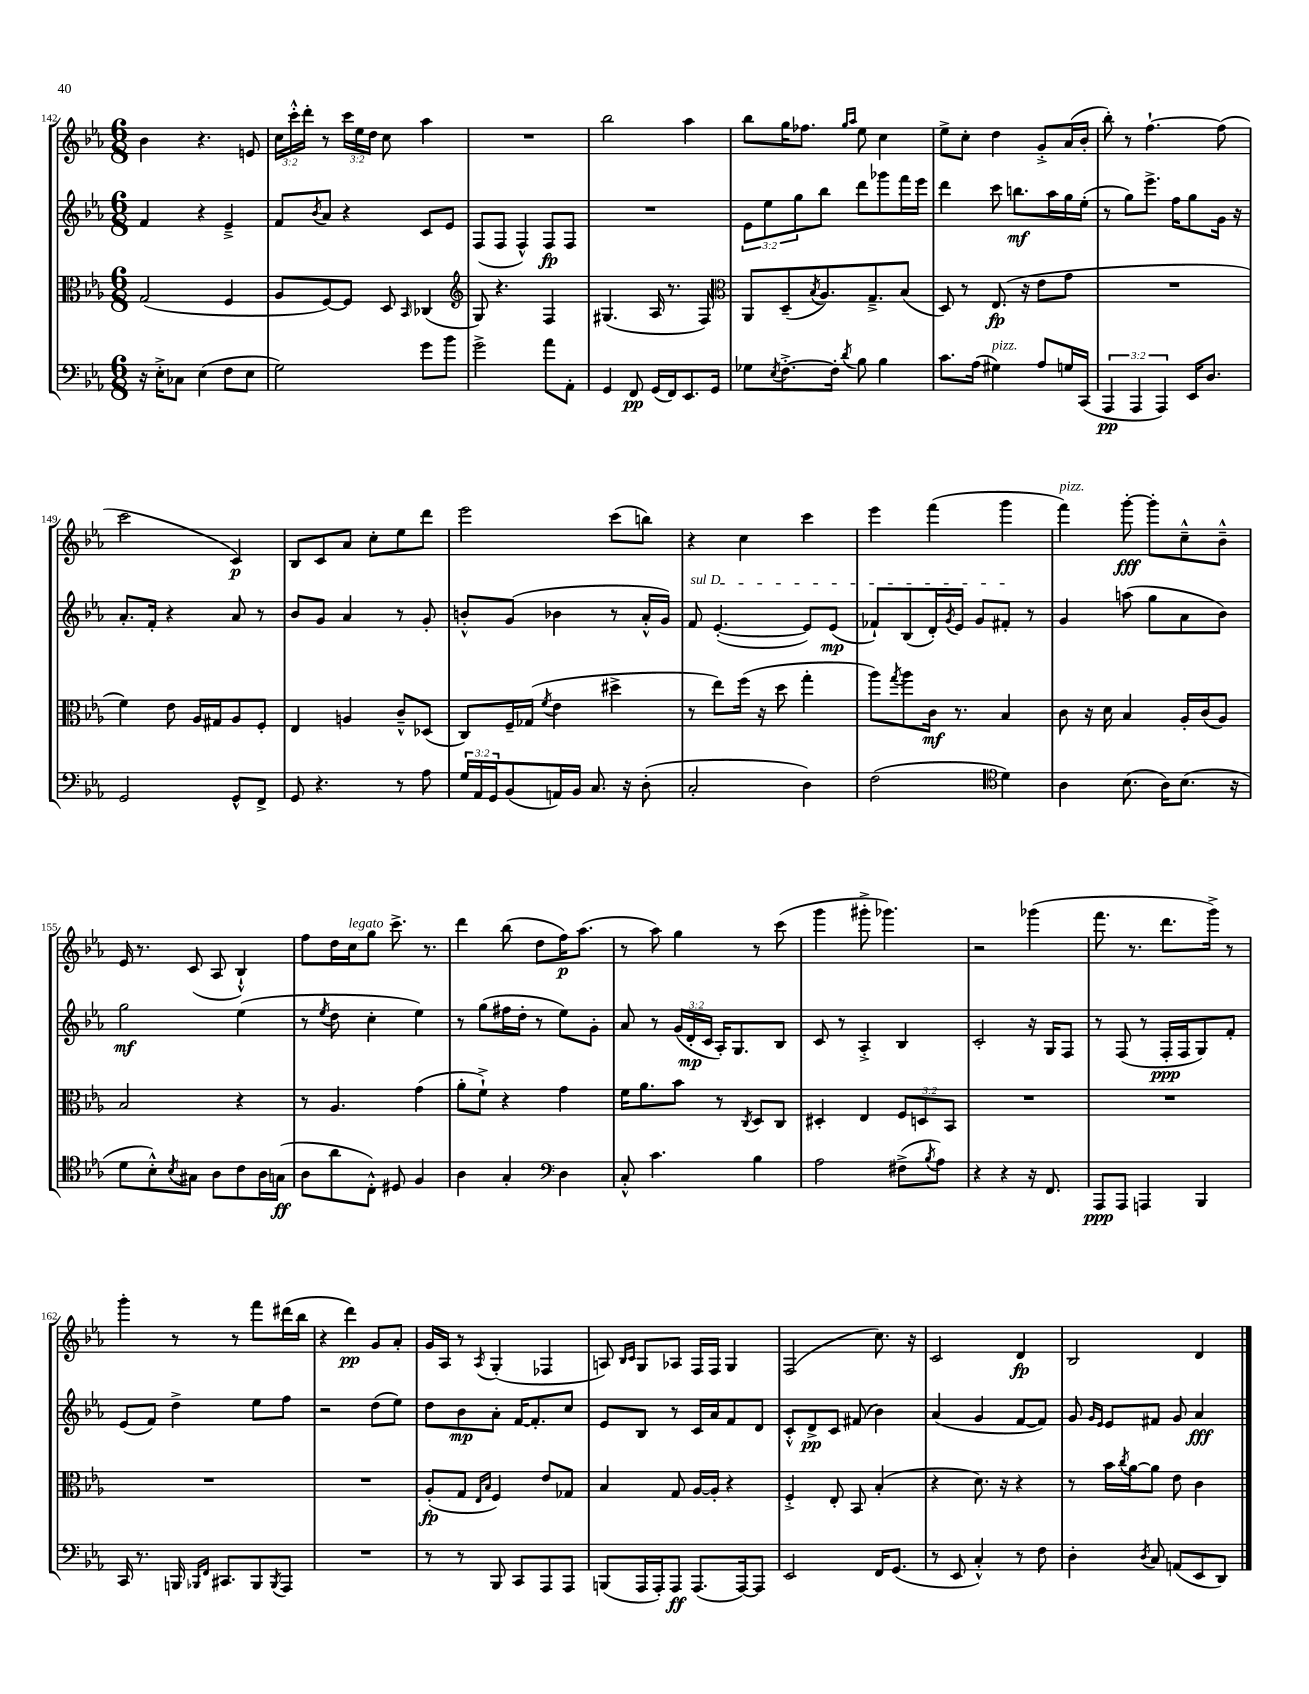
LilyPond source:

<<
\new StaffGroup <<
\new Staff = "s0" {
    \clef treble \key ees \major \numericTimeSignature \time 6/8 \override Staff.TupletNumber.text = #tuplet-number::calc-fraction-text
    bes'4 r4. e'8 |
    \tuplet 3/2 { c''16 c'''16-.-^ d'''16-. } r8 \tuplet 3/2 { c'''16 ees''16 d''16 } c''8 aes''4 |
    R2. |
    bes''2 aes''4 |
    bes''8 g''16 fes''8. \grace { g''16 aes''16 } ees''8 c''4 |
    ees''8-> c''8-. d''4 g'8-.-> aes'16( bes'16-. |
    bes''8-.) r8 f''4.~-! f''8( |
    c'''2 c'4\p) |
    bes8 c'8 aes'8 c''8-. ees''8 d'''8 |
    ees'''2 c'''8( b''8) |
    r4 c''4 c'''4 |
    ees'''4 f'''4( g'''4 |
    f'''4^\markup { \italic "pizz." }) g'''8~-.\fff g'''8-. c''8---^ bes'8---^ |
    ees'16 r8. c'8( aes8 bes4-!-^) |
    f''8 d''16 c''16^\markup { \italic "legato" } g''8 c'''8.-> r8. |
    d'''4 bes''8( d''8 f''16\p) aes''8.( |
    r8 aes''8) g''4 r8 c'''8( |
    g'''4 gis'''8-.-> ges'''4.) |
    r2 ges'''4( |
    f'''8. r8. d'''8. g'''16->) r8 |
    g'''4-. r8 r8 f'''8 dis'''16( bes''16 |
    r4 d'''4\pp) g'8 aes'8-. |
    g'16 aes16 r8 \acciaccatura { aes8 } g4-.( fes4 |
    a8) \grace { bes16 c'16 } g8 aes8 f16 f16 g4 |
    f2( c''8.) r16 |
    c'2 d'4\fp |
    bes2 d'4 \bar "|." |
}
\new Staff = "s1" {
    \clef treble \key ees \major \numericTimeSignature \time 6/8 \override Staff.TupletNumber.text = #tuplet-number::calc-fraction-text
    f'4 r4 ees'4---> |
    f'8 \acciaccatura { bes'8 } aes'8 r4 c'8 ees'8 |
    f8( f8 f4-^) f8\fp f8 |
    R2. |
    \tuplet 3/2 { ees'8 ees''8 g''8 } bes''8 d'''8 ges'''8 f'''16 ees'''16 |
    d'''4 c'''8 b''8.\mf aes''16 g''16 ees''16-.( |
    r8 g''8) ees'''8.-> f''16 g''8 g'16 r16 |
    aes'8.-. f'16-. r4 aes'8 r8 |
    bes'8 g'8 aes'4 r8 g'8-. |
    b'8-.-^ g'8( bes'4 r8 aes'16-.-^ g'16) |
    \once \override TextSpanner.bound-details.left.text = \markup { \italic "sul D" } f'8\startTextSpan ees'4.~-.( ees'8) ees'8\mp( |
    fes'8-!) bes8( d'16-.) \acciaccatura { g'8 } ees'16 g'8 fis'8-.\stopTextSpan r8 |
    g'4 a''8( g''8 aes'8 bes'8) |
    g''2\mf ees''4( |
    r8 \acciaccatura { ees''8 } d''8 c''4-. ees''4) |
    r8 g''8( fis''16 d''16-. r8 ees''8) g'8-. |
    aes'8 r8 \tuplet 3/2 { g'16( d'16-.\mp c'16 } aes16-.) g8. bes8 |
    c'8 r8 aes4-.-> bes4 |
    c'2-. r16 g16 f8 |
    r8 f8( r8 f16-.\ppp f16 g8) f'8-. |
    ees'8( f'8) d''4-> ees''8 f''8 |
    r2 d''8( ees''8) |
    d''8 bes'8\mp aes'8-. f'16~ f'8.-. c''8 |
    ees'8 bes8 r8 c'16 aes'16 f'8 d'8 |
    c'8-.-^ d'8->\pp c'8 fis'8( bes'4) |
    aes'4( g'4 f'8~ f'8) |
    g'8 \grace { g'16 ees'16 } ees'8 fis'8 g'8 aes'4\fff \bar "|." |
}
\new Staff = "s2" {
    \clef alto \key ees \major \numericTimeSignature \time 6/8 \override Staff.TupletNumber.text = #tuplet-number::calc-fraction-text
    g2( f4 |
    aes8 f8~) f8 d8 \grace { bes,16 } ces4( |
    \clef treble g8) r4. f4 |
    gis4.( aes16 r8. f8) |
    \clef alto aes,8 d8--( \acciaccatura { bes8 } aes8.) g8.---> bes8( |
    d8) r8 ees8.\fp( r16 ees'8 g'8 |
    R2. |
    f'4) ees'8 aes16 gis16 aes8 f8-. |
    ees4 a4 c'8---^ des8( |
    c8) f16-- ges16( \acciaccatura { f'8 } ees'4 dis''4-> |
    r8 ees''8) f''16( r16 d''8 g''4-. |
    aes''8) \acciaccatura { g''8 } aes''8 c'16\mf r8. bes4 |
    c'8 r16 d'16 bes4 aes16-. c'16( aes8) |
    bes2 r4 |
    r8 aes4. g'4( |
    aes'8-. f'8-!->) r4 g'4 |
    f'16 aes'8. bes'8 r8 \acciaccatura { c8 } d8 c8 |
    dis4-. ees4 \tuplet 3/2 { f8 d8 bes,8 } |
    R2. |
    R2. |
    R2. |
    R2. |
    aes8-.\fp( g8 \grace { ees16 bes16 } f4) ees'8 ges8 |
    bes4 g8 aes16~ aes16-. r4 |
    f4-.-> ees8-. bes,8 bes4-.( |
    r4 d'8.) r16 r4 |
    r8 bes'16 \acciaccatura { c''8 } aes'16~ aes'8 ees'8 c'4 \bar "|." |
}
\new Staff = "s3" {
    \clef bass \key ees \major \numericTimeSignature \time 6/8 \override Staff.TupletNumber.text = #tuplet-number::calc-fraction-text
    r16 ees16-.-> ces8 ees4( f8 ees8 |
    g2) g'8 bes'8 |
    g'2-> aes'8 aes,8-. |
    g,4 f,8\pp g,16( f,16) ees,8. g,16 |
    ges8 \acciaccatura { ees8 } f8.~-.-> f16-. \acciaccatura { d'8 } bes8 bes4 |
    c'8. aes16( gis4^\markup { \italic "pizz." }) aes8 g16 c,16( |
    \tuplet 3/2 { aes,,4\pp aes,,4 aes,,4) } ees,16 d8. |
    g,2 g,8-^ f,8-> |
    g,8 r4. r8 aes8 |
    \tuplet 3/2 { g16 aes,16 g,16 } bes,8( a,16) bes,16 c8. r16 d8-.( |
    c2-. d4) |
    f2( \clef tenor d'4) |
    aes4 bes8.( aes16) bes8.( r16 |
    d'8 bes8-.-^) \acciaccatura { bes8 } gis8 aes8 c'8 aes16 g16\ff( |
    aes8 aes'8 c8-.-^) dis8 f4 |
    aes4 g4-. \clef bass d4 |
    c8-.-^ c'4. bes4 |
    aes2 fis8->( \acciaccatura { bes8 } aes8) |
    r4 r4 r16 f,8. |
    aes,,8\ppp aes,,8 a,,4 bes,,4 |
    c,16 r8. b,,16 \grace { bes,,16 f,16 } cis,8. bes,,8 \acciaccatura { bes,,8 } aes,,8 |
    R2. |
    r8 r8 bes,,8 c,8 aes,,8 aes,,8 |
    b,,8( aes,,16 aes,,16-.) aes,,8\ff aes,,8.( aes,,16~) aes,,8 |
    ees,2 f,16 g,8.( |
    r8 ees,8 c4-.-^) r8 f8 |
    d4-. \acciaccatura { d8 } c8 a,8( ees,8 d,8) \bar "|." |
}
>>
>>
\layout { \context { \Score currentBarNumber = #142 } }
